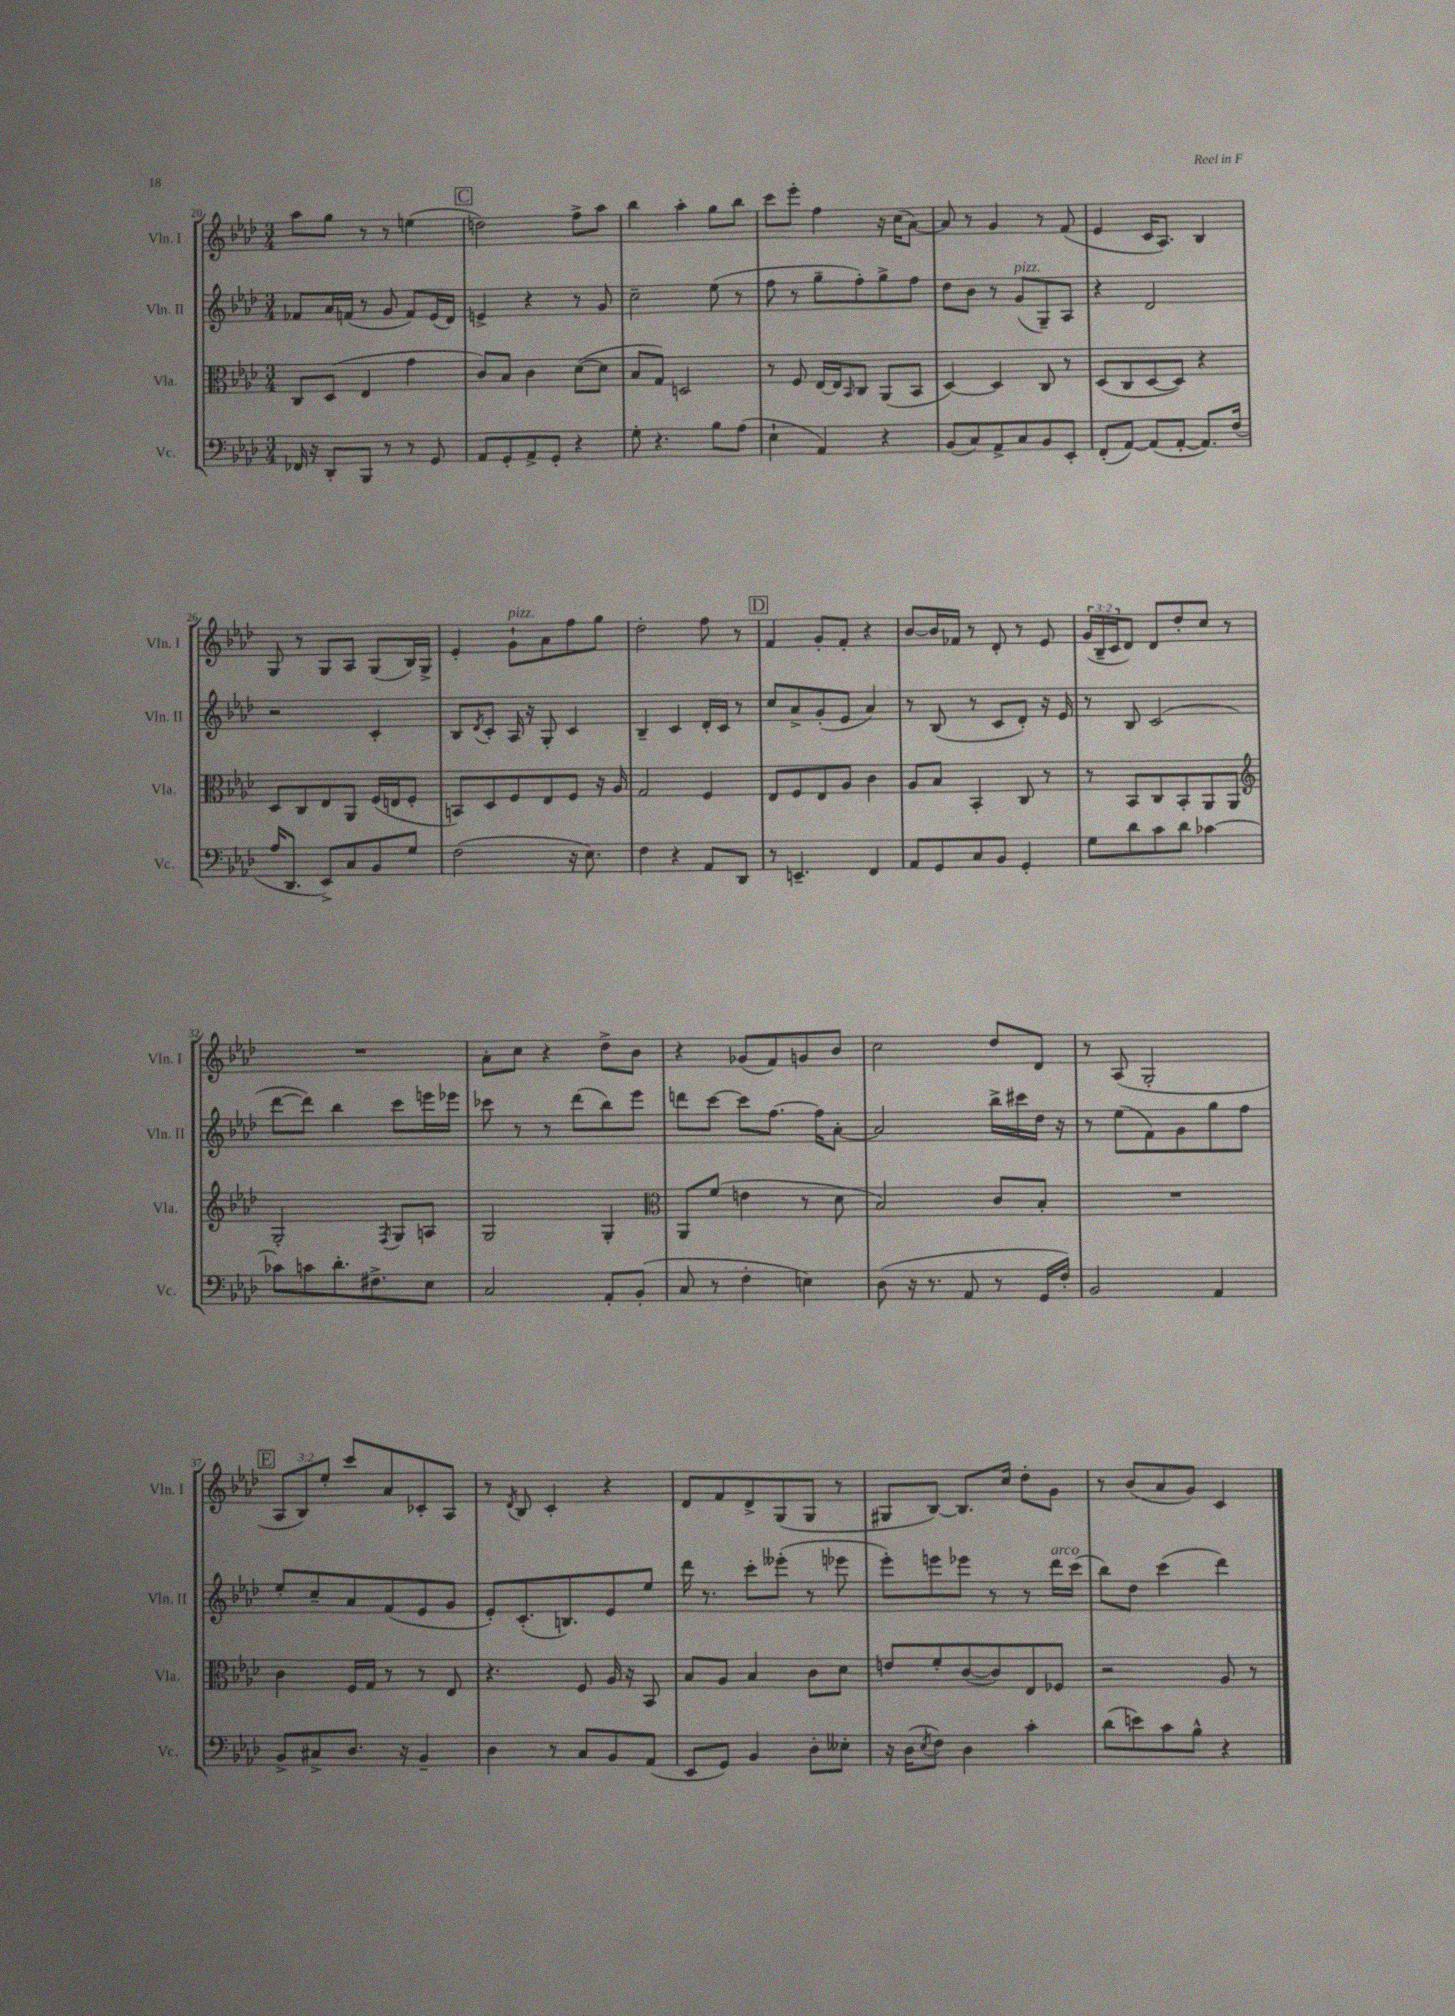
<<
\new StaffGroup <<
\new Staff = "s0" \with { instrumentName = "Vln. I" shortInstrumentName = "Vln. I" } {
    \clef treble \key aes \major \numericTimeSignature \time 3/4 \override Staff.TupletNumber.text = #tuplet-number::calc-fraction-text
    aes''8 g''8 r8 r8 e''4( |
    \mark \markup { \box "C" } d''2) f''8-> aes''8 |
    bes''4 aes''4-. g''8 bes''8 |
    c'''8 ees'''8-. f''4 r16 c''16( aes'8~) |
    aes'8 r8 g'4 r8 f'8( |
    ees'4 c'16 aes8.) bes4 |
    g8 r8 g8 aes8 g8( bes16) g16-> |
    ees'4-. g'8-!^\markup { \italic "pizz." } aes'8 f''8 g''8 |
    des''2-. f''8 r8 |
    \mark \markup { \box "D" } f'4 g'8-. f'8-. r4 |
    bes'8~ bes'16 fes'16 r8 des'8-. r8 ees'8 |
    \tuplet 3/2 { g'16( bes16-- c'16 } des'8) des'8 des''8-. c''8 r8 |
    R2. |
    aes'8-. c''8 r4 des''8-> bes'8 |
    r4 ges'8( f'8) g'8 bes'8 |
    c''2 des''8 des'8 |
    r8 aes8( g2-. |
    \mark \markup { \box "E" } \tuplet 3/2 { aes8 bes8) ees''8-. } c'''8 aes'8 ces'8-. aes8 |
    r8 \acciaccatura { des'8 } bes8 c'4-. r4 |
    des'8 f'8 des'8-> g8( g8 r8 |
    gis8 bes8~) bes8. c''16 des''8-. g'8 |
    r8 bes'8( aes'8 g'8) c'4 \bar "|." |
}
\new Staff = "s1" \with { instrumentName = "Vln. II" shortInstrumentName = "Vln. II" } {
    \clef treble \key aes \major \numericTimeSignature \time 3/4
    fes'8 aes'16 f'16( r8 g'8 f'8) ees'16( des'16) |
    \mark \markup { \box "C" } e'4-> r4 r8 g'8 |
    c''2-- ees''8( r8 |
    f''8 r8 g''8-- f''8-.) g''8-> f''8 |
    des''8 bes'8 r8 g'8^\markup { \italic "pizz." }( g8--) aes8 |
    r4 des'2 |
    r2 c'4-. |
    bes8 \acciaccatura { des'8 } c'8-. aes16 r16 g8-. c'4 |
    bes4-- c'4 des'16-. c'16 r8 |
    \mark \markup { \box "D" } c''8 aes'8-> g'8-.( ees'8 aes'4) |
    r8 bes8( r8 c'8 des'8-.) r16 ees'16 |
    r8 bes8 c'2( |
    des'''8~ des'''8) bes''4 c'''8 e'''16 ees'''16 |
    ces'''8 r8 r8 des'''8( bes''8) ees'''8 |
    d'''8 c'''8~ c'''8 f''8.~ f''16 aes'8~-. |
    aes'2 bes''16-> cis'''16 des''16 r16 |
    r8 ees''8( f'8) g'8 g''8 f''8 |
    \mark \markup { \box "E" } ees''8-. c''8-- aes'8 f'8( ees'8 g'8 |
    ees'8-.) c'8.-.( b8.) ees'8 ees''8 |
    des'''16 r8. c'''8-. eeses'''8-.( r8 ees'''8 |
    ees'''8-.) e'''8 ees'''8 r8 r8 des'''16^\markup { \italic "arco" } c'''16( |
    bes''8) des''8 c'''4( des'''4) \bar "|." |
}
\new Staff = "s2" \with { instrumentName = "Vla." shortInstrumentName = "Vla." } {
    \clef alto \key aes \major \numericTimeSignature \time 3/4
    c8 des8( ees4 g'4 |
    \mark \markup { \box "C" } c'8) bes8 c'4 des'8~( des'8 |
    bes8 g8) d2 |
    r8 f8 ees16~ ees16 \grace { bes,16 } c8 aes,8( bes,8 |
    des4~) des4 c8 r8 |
    des8( c8 des8~ des8) r4 |
    des8 c8 ees8 aes,8 f16( e16 f8-. |
    b,8) des8 f8 ees8 f8 r16 aes16 |
    g2 f4 |
    \mark \markup { \box "D" } ees8 f8 ees8 aes8 c'4 |
    aes8 bes8 bes,4-. c8 r8 |
    r8 bes,8 c8 bes,8-. aes,8 aes,8 |
    \clef treble g2-. \acciaccatura { f8 } g8 a8 |
    g2 g4-. |
    \clef alto aes,8 f'8( e'4 r8 des'8 |
    bes2) c'8 bes8-. |
    R2. |
    \mark \markup { \box "E" } c'4 f16 g16 r8 r8 ees8 |
    r4. f8 aes16 r16 bes,8 |
    bes8 aes8 bes4 c'8 des'8 |
    e'8 f'8-. c'8~( c'8) ees8 fes8 |
    r2 aes8 r8 \bar "|." |
}
\new Staff = "s3" \with { instrumentName = "Vc." shortInstrumentName = "Vc." } {
    \clef bass \key aes \major \numericTimeSignature \time 3/4
    fes,16 r16 des,8-. bes,,8 r8 r8 g,8 |
    \mark \markup { \box "C" } aes,8 g,8-. aes,8-> g,8-. r4 |
    g8-. r4. bes8 aes8( |
    ees4-! aes,4) r4 |
    bes,8( c8) aes,8-> c8 bes,8 ees,8-. |
    f,8-.( aes,8~) aes,8( aes,8~-. aes,8.) f16( |
    aes16 des,8. ees,8->) c8 bes,8 g8 |
    f2( r16 ees8.) |
    f4 r4 aes,8 des,8 |
    \mark \markup { \box "D" } r8 e,4.-- f,4 |
    aes,8 g,8 c8 bes,8 g,4-. |
    g8 des'8 c'8 des'8 ces'4~ |
    ces'8 c'8 des'8.-. fis8.-> ees8 |
    c2 aes,8-. bes,8-.( |
    c8 r8 f4-. e4) |
    des8( r16 r8. aes,8 r8 g,16 f16-.) |
    bes,2 aes,4 |
    \mark \markup { \box "E" } bes,8-> cis8-> des8. r16 bes,4-- |
    des4 r8 c8 bes,8 aes,8( |
    ees,8 g,8) bes,4 des8-. eeses8-. |
    r16 des16( \acciaccatura { ees8 } f8) des4 c'4-. |
    des'8( e'8) c'8 bes8-^ r4 \bar "|." |
}
>>
>>
\layout { \context { \Score currentBarNumber = #20 } }
